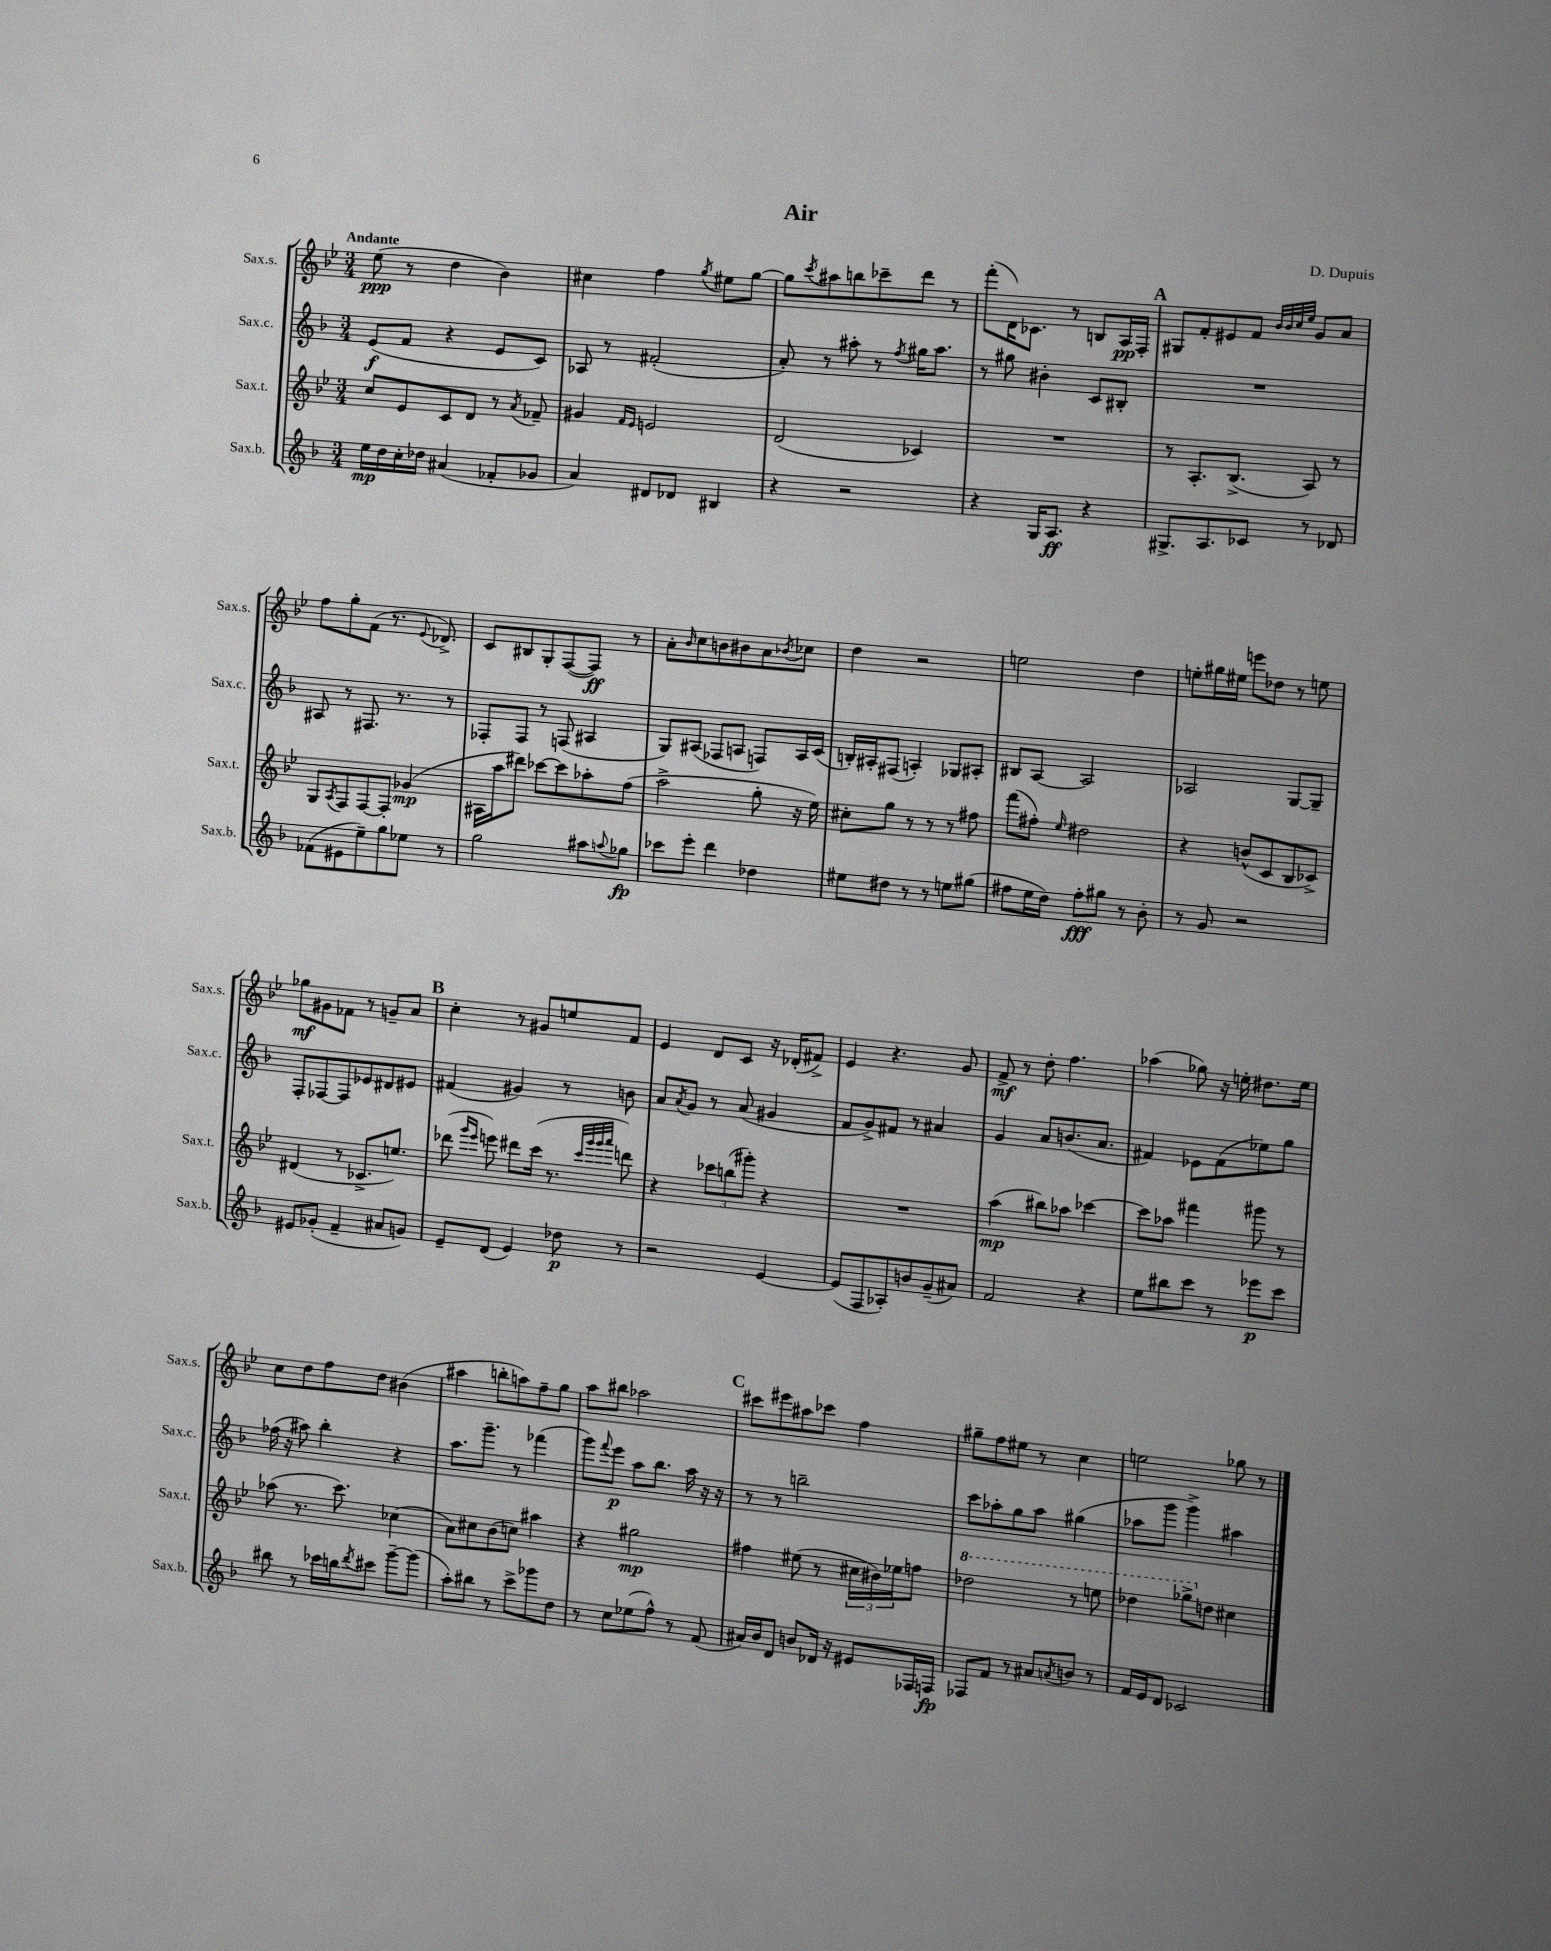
\header { title = "Air" composer = "D. Dupuis" }
<<
\new StaffGroup <<
\new Staff = "s0" \with { instrumentName = "Sax.s." shortInstrumentName = "Sax.s." } {
    \clef treble \key bes \major \numericTimeSignature \time 3/4 \tempo "Andante"
    ees''8\ppp( r8 d''4 bes'4) |
    cis''4 f''4 \acciaccatura { g''8 } eis''8 g''8~ |
    g''8 \acciaccatura { c'''8 } ais''8 b''8 ces'''8-- d'''8 r8 |
    f'''8-.( d'16) ces'8. r8 b8 a16\pp f16-. |
    \mark \markup { \bold "A" } gis8 f'8-. eis'8 f'8 \grace { bes'32 bes'32 c''32 ees''32 } g'8 a'8 |
    f''8 g''8-. f'8( r8. \appoggiatura { ees'8 } des'8.->) |
    c'8 bis8 g8-. f8~( f8\ff) r8 |
    a'8-. \grace { bes'16 } c''8 b'8 bis'8 a'8 \acciaccatura { bes'8 } ces''8 |
    d''4 r2 |
    e''2 d''4 |
    e''8-. gis''16 eis''16 e'''8 des''8 r8 e''8 |
    ges''8\mf gis'8 fes'8 r8 g'8-- a'8 |
    \mark \markup { \bold "B" } c''4-. r8 gis'8 e''8 f'8 |
    ees'4 d'8 c'8 r16 des'16-.( fis'8->) |
    ees'4 r4. g'8 |
    f'8->\mf r8 d''8-. f''4. |
    aes''4( ges''8) r16 e''16-. dis''8. e''16 |
    c''8 d''8 f''8 d''8 bis'4( |
    ais''4 b''8-. a''8) f''8-- g''8 |
    a''8 bis''8 aes''2 |
    \mark \markup { \bold "C" } cis'''8 eis'''8 ais''8 ces'''8 f''4 |
    gis''8-- f''8 eis''8 r8 c''4 |
    e''2 ges''8 r8 \bar "|." |
}
\new Staff = "s1" \with { instrumentName = "Sax.c." shortInstrumentName = "Sax.c." } {
    \clef treble \key f \major \numericTimeSignature \time 3/4
    e'8\f( f'8 r4 e'8 c'8) |
    aes8 r8 fis'2-.( |
    a'8-.) r8 ais''8-. r8 \acciaccatura { f''8 } gis''16 ais''8. |
    r8 gis''8 bis'4-. c'8 bis8-. |
    \mark \markup { \bold "A" } R2. |
    ais8 r8 fis8. r8. r8 |
    fes8-. fes8 r8 f8( ais4 |
    g8) ais8( fes8 a8 f8) a16 c'16( |
    b16-.) ais16-. fis8( a4-.) ges8 ais8-. |
    bis8 a8~ a2 |
    aes2 g8~ g8-- |
    f8-. fes8~ fes8 ees'8 dis'8 eis'8 |
    \mark \markup { \bold "B" } fis'4( gis'4) r8 b'8 |
    a'8 \acciaccatura { a'8 } g'8 r8 a'8( gis'4 |
    f'8 g'8->) fis'8 r8 ais'4 |
    g'4 a'8 b'8.( a'8. |
    fis'4) ees'8 fis'8( ees''8) g''8 |
    fes''16( r16 ais''8) bes''4-. r4 |
    a''8. g'''8.-- r8 fes'''4( |
    g'''8) \appoggiatura { f'''8 } e'''8\p a''8 bes''8. a''16 r16 r16 |
    \mark \markup { \bold "C" } r8 r8 b''2-- |
    c'''8 aes''8-. g''8 aes''8 gis''4( |
    aes''8 g'''8 g'''4->) ais''4 \bar "|." |
}
\new Staff = "s2" \with { instrumentName = "Sax.t." shortInstrumentName = "Sax.t." } {
    \clef treble \key bes \major \numericTimeSignature \time 3/4
    c''8 ees'8 c'8 d'8 r8 \acciaccatura { a'8 } fes'8-- |
    gis'4 \grace { f'16 ees'16 } e'2 |
    d'2( ces'4) |
    R2. |
    \mark \markup { \bold "A" } r8 a8.-. bes8.->( a8) r8 |
    g8 \acciaccatura { a8 } f8 f8~ f8-. ges'4\mp( |
    ais16 a''16 dis'''8) ces'''8~ ces'''8 aes''8-. f''8( |
    a''2-> g''8-. r16 ees''16) |
    cis''8-. g''8 r8 r8 r8 fis''8 |
    f'''8( fis''8-.) \grace { ees''16 } dis''2 |
    r4 b'8-^( c'8 bes8 ces'8->) |
    dis'4( r8 ces'8.-> e''8.) |
    \mark \markup { \bold "B" } des'''8( \grace { g'''16 ees'''16 } e'''8) dis'''8 c'''16( r8. \grace { c'''32 g'''32 g'''32 a'''32 } d'''8) |
    r4 \tuplet 3/2 { ces'''8 b''8( gis'''8-.) } r4 |
    R2. |
    a''4\mp( bis''8) aes''8 ces'''4~ |
    ces'''8 aes''8 fis'''4 gis'''8 r8 |
    aes''8( r8. c'''8.) ces''4( |
    a'8) cis''8 bes'8( c''8) ais''4 |
    r4 gis''2\mp |
    \mark \markup { \bold "C" } fis''4 eis''8( r8 \tuplet 3/2 { cis''16 bis'16) ees''16 } f''8 |
    \ottava #1 des'''2 r8 e'''8 |
    des'''4 ges'''8-> \ottava #0 d''!8 cis''4 \bar "|." |
}
\new Staff = "s3" \with { instrumentName = "Sax.b." shortInstrumentName = "Sax.b." } {
    \clef treble \key f \major \numericTimeSignature \time 3/4
    e''16\mp d''16 c''16-. des''16 ais'4( fes'8-. ges'8 |
    a'4) dis'8 des'8 bis4 |
    r4 r2 |
    r4 g16 a8.\ff r4 |
    \mark \markup { \bold "A" } gis8.-> a8. ces'8 r8 des'8 |
    fes'8( eis'8 e''8--) g''8 ees''8 r8 |
    g''2 ais''8 \appoggiatura { a''8 } ges''8\fp |
    ces'''8 e'''8-. d'''4 des''4 |
    eis''8 dis''8 r8 r8 e''8 gis''8( |
    fis''8 e''16 d''16) fis''8-.\fff gis''8 r8 bes'8-. |
    r8 g'8 r2 |
    eis'8 ges'8-.( f'4-- ais'8 g'8) |
    \mark \markup { \bold "B" } e'8-- d'8( e'4) des''8\p r8 |
    r2 e'4~ |
    e'8( f8 aes8-.) b'8 g'8--( ais'8) |
    f'2 r4 |
    e''8 bis''8 c'''8 r8 ees'''8\p c'''8 |
    bis''8 r8 ces'''16 b''16 \acciaccatura { d'''8 } cis'''8 g'''8~-- g'''8( |
    a''8-.) bis''8 r8 c'''8-> ges'''8 d''8 |
    r8 c''8 ees''8( f''8-^) r8 f'8( |
    \mark \markup { \bold "C" } ais'16) bes'16 d'8 b'8 des'16 r16 eis'8 fes16 f16\fp |
    fes8 f'8 r8 ais'8 \acciaccatura { a'8 } b'8 r8 |
    f'16 e'16 d'8 ces'2 \bar "|." |
}
>>
>>
\layout { \context { \Score \remove "Bar_number_engraver" } }
